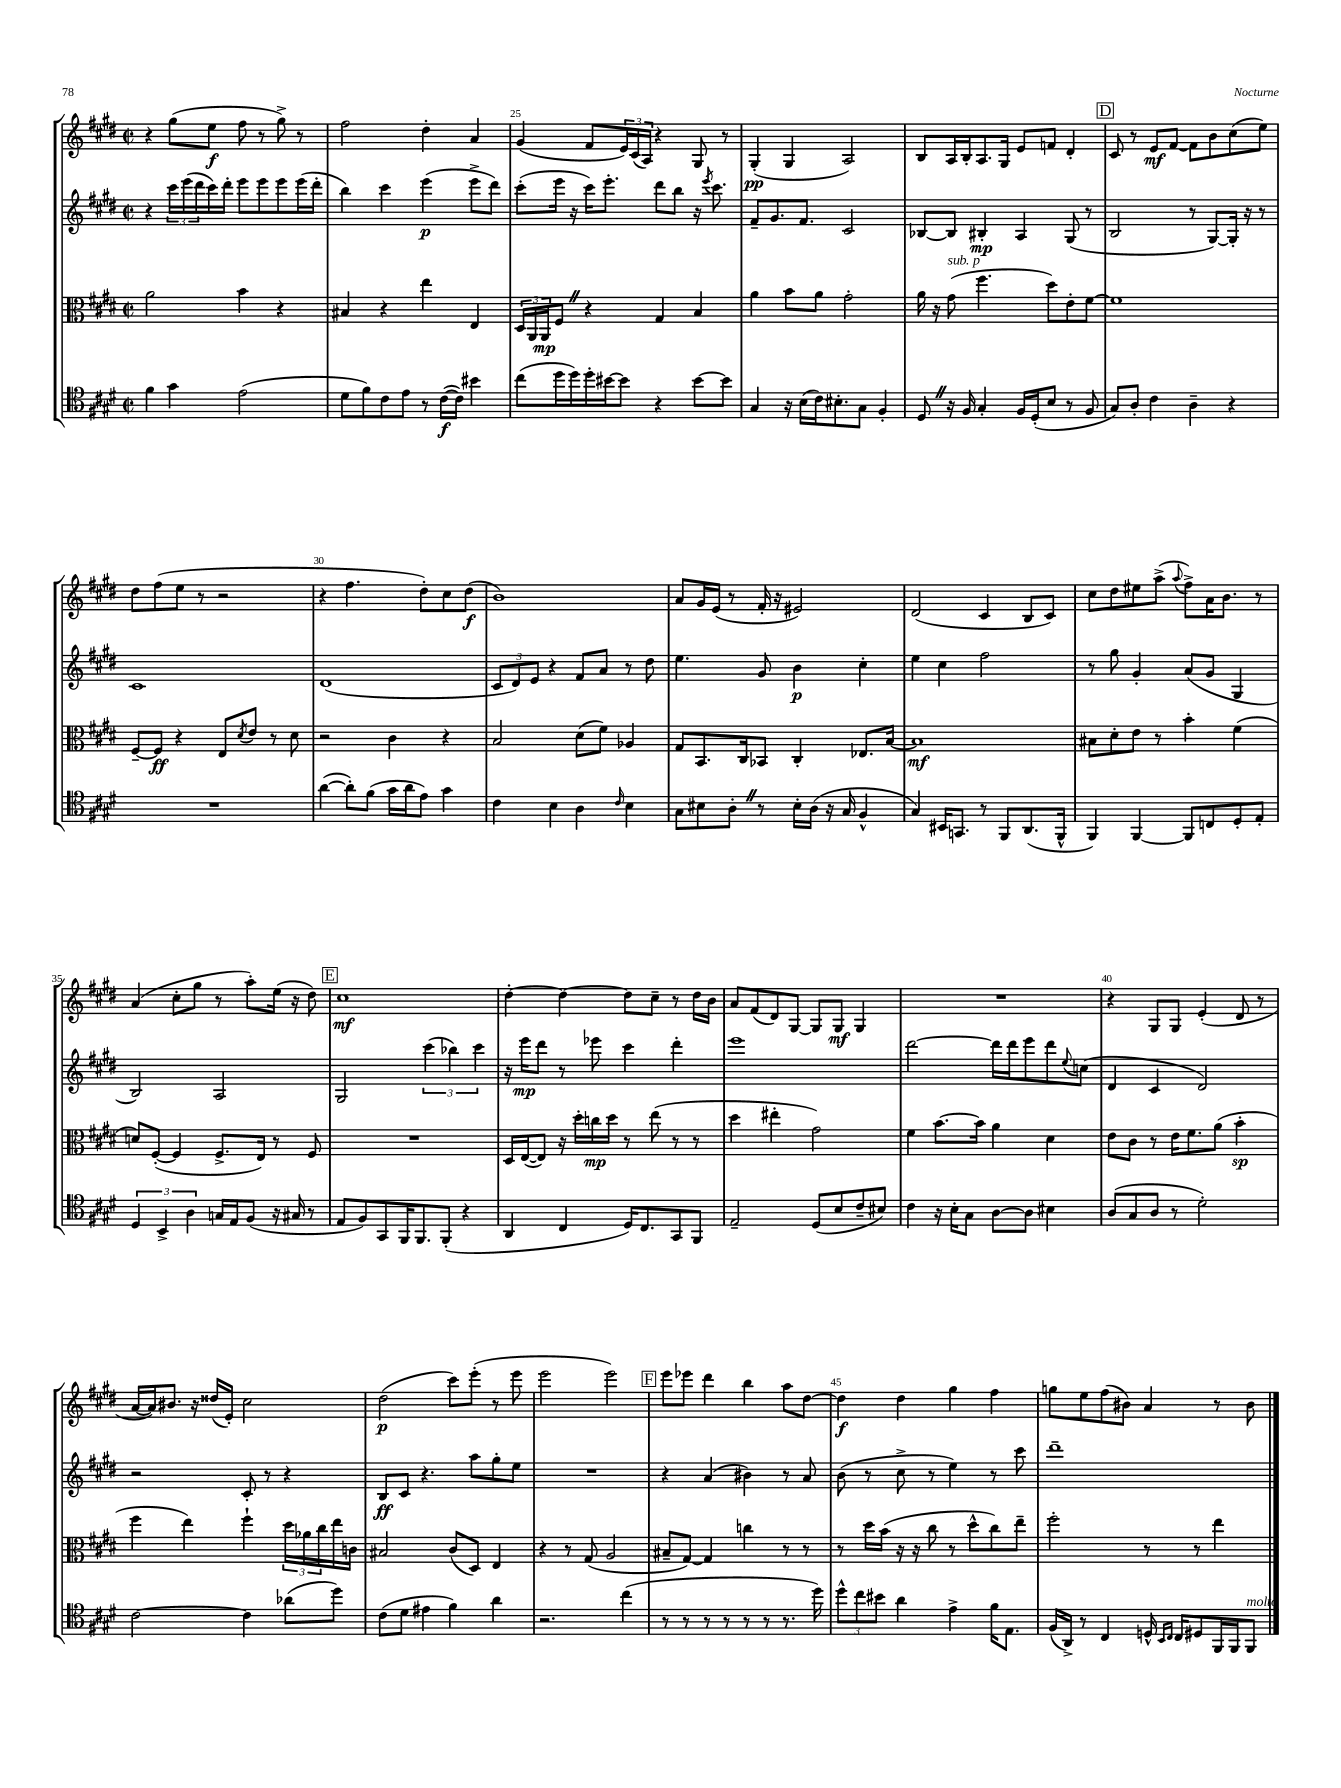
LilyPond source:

<<
\new StaffGroup <<
\new Staff = "s0" {
    \clef treble \key e \major \defaultTimeSignature \time 2/2
    r4 gis''8( e''8\f fis''8 r8 gis''8->) r8 |
    fis''2 dis''4-. a'4 |
    gis'4( fis'8 \tuplet 3/2 { e'16) cis'16( a16) } r4 gis8 r8 |
    gis4-.\pp( gis4 a2) |
    b8 a16 b16-. a8. gis16 e'8 f'8 dis'4-. |
    \mark \markup { \box "D" } cis'8 r8 e'8\mf fis'8~ fis'8 b'8 cis''8( e''8) |
    dis''8 fis''8( e''8 r8 r2 |
    r4 fis''4. dis''8-.) cis''8 dis''8\f( |
    b'1) |
    a'8 gis'16 e'16( r8 fis'16-. r16 eis'2) |
    dis'2( cis'4 b8 cis'8) |
    cis''8 dis''8 eis''8 a''8->( \appoggiatura { a''8 } fis''8->) a'16 b'8. r8 |
    a'4( cis''8-. gis''8 r8 a''8-.) e''16( r16 dis''8) |
    \mark \markup { \box "E" } cis''1\mf |
    dis''4~-. dis''4~ dis''8 cis''8-- r8 dis''16 b'16 |
    a'8 fis'8( dis'8) gis8~ gis8 gis8\mf gis4 |
    R1 |
    r4 gis8 gis8 e'4-.( dis'8 r8 |
    a'16~ a'16) bis'8. r16 disis''16( e'16-.) cis''2 |
    dis''2\p( cis'''8) e'''8-.( r8 e'''8 |
    e'''2 e'''2) |
    \mark \markup { \box "F" } e'''8 ees'''8 dis'''4 b''4 a''8 dis''8~ |
    dis''4\f dis''4 gis''4 fis''4 |
    g''8 e''8 fis''8( bis'8) a'4 r8 bis'8 \bar "|." |
}
\new Staff = "s1" {
    \clef treble \key e \major \defaultTimeSignature \time 2/2
    r4 \tuplet 3/2 { cis'''16 e'''16( dis'''16 } cis'''16) dis'''16-. e'''8 e'''8 e'''8 e'''16( dis'''16-. |
    b''4) cis'''4 e'''4\p( e'''8-> dis'''8) |
    cis'''8-.( e'''16 r16 cis'''16) e'''8.-. dis'''8 b''8 r16 \acciaccatura { e'''8 } cis'''8. |
    fis'8-- gis'8. fis'8. cis'2 |
    bes8~ bes8 bis4-.\mp a4 gis8( r8 |
    \mark \markup { \box "D" } b2 r8 gis8~) gis16-. r16 r8 |
    cis'1 |
    dis'1( |
    \tuplet 3/2 { cis'8 dis'8) e'8 } r4 fis'8 a'8 r8 dis''8 |
    e''4. gis'8 b'4\p cis''4-. |
    e''4 cis''4 fis''2 |
    r8 gis''8 gis'4-. a'8( gis'8 gis4 |
    b2) a2 |
    \mark \markup { \box "E" } gis2 \tuplet 3/2 { cis'''4( bes''4) cis'''4 } |
    r16 e'''16\mp dis'''8 r8 ees'''8 cis'''4 dis'''4-. |
    e'''1 |
    dis'''2~ dis'''16 dis'''16 e'''8 dis'''8 \appoggiatura { e''8 } c''8( |
    dis'4 cis'4 dis'2) |
    r2 cis'8-. r8 r4 |
    b8\ff cis'8 r4. a''8 gis''8-. e''8 |
    R1 |
    \mark \markup { \box "F" } r4 a'4( bis'4) r8 a'8 |
    b'8( r8 cis''8-> r8 e''4) r8 cis'''8 |
    dis'''1-- \bar "|." |
}
\new Staff = "s2" {
    \clef alto \key e \major \defaultTimeSignature \time 2/2
    a'2 b'4 r4 |
    bis4 r4 e''4 e4 |
    \tuplet 3/2 { dis16 a,16 a,16\mp } fis8 \once \override BreathingSign.text = \markup { \musicglyph "scripts.caesura.straight" } \breathe r4 gis4 b4 |
    a'4 b'8 a'8 gis'2-. |
    a'16 r16 gis'8^\markup { \italic "sub. p" }( fis''4. dis''8) e'8-. fis'8~ |
    \mark \markup { \box "D" } fis'1 |
    fis8~-- fis8\ff r4 e8 \acciaccatura { dis'8 } e'8 r8 dis'8 |
    r2 cis'4 r4 |
    b2 dis'8( fis'8) aes4 |
    gis8 b,8. cis16 bes,8 cis4-. ees8. b16~ |
    b1\mf |
    bis8 dis'8-. e'8 r8 b'4-. fis'4( |
    d'8) fis8~-.( fis4 fis8.-> e16) r8 fis8 |
    \mark \markup { \box "E" } R1 |
    dis16 e16~( e8) r16 dis''16-. c''16\mp dis''16 r8 e''8( r8 r8 |
    dis''4 eis''4-. gis'2) |
    fis'4 b'8.~ b'16 a'4 dis'4 |
    e'8 cis'8 r8 e'16 fis'8. a'8( b'4-.\sp |
    fis''4 e''4) fis''4-! \tuplet 3/2 { dis''16 aes'16 cis''16 } e''16 c'16 |
    bis2 cis'8( dis8) e4 |
    r4 r8 gis8( a2 |
    \mark \markup { \box "F" } bis8-- gis8~) gis4 c''4 r8 r8 |
    r8 dis''16 b'16( r16 r16 cis''8 r8 dis''8-^ cis''8) e''8-- |
    fis''2-. r8 r8 e''4 \bar "|." |
}
\new Staff = "s3" {
    \clef tenor \key e \major \defaultTimeSignature \time 2/2
    fis'4 gis'4 e'2( |
    dis'8 fis'8) cis'8 e'8 r8 cis'16~\f( cis'16) bis'4 |
    cis''8( dis''16 dis''16) dis''16-. bis'16~ bis'8 r4 bis'8~ bis'8 |
    gis4 r16 b16( cis'16) bis8.-. gis8 fis4-. |
    dis8 \once \override BreathingSign.text = \markup { \musicglyph "scripts.caesura.straight" } \breathe r16 fis16 gis4-. fis16 dis16-.( b8 r8 fis8 |
    \mark \markup { \box "D" } gis8) a8-. cis'4 a4-- r4 |
    R1 |
    a'4~( a'8-.) fis'8( gis'16 a'16 e'8) gis'4 |
    cis'4 b4 a4 \grace { cis'16 } b4 |
    gis8 bis8 a8-. \once \override BreathingSign.text = \markup { \musicglyph "scripts.caesura.straight" } \breathe r8 bis16-. a16( r16 gis16 fis4-^ |
    gis4) bis,16 g,8. r8 fis,8 a,8.( fis,16-^ |
    fis,4) fis,4~ fis,8 c8 dis8-. e8-. |
    \tuplet 3/2 { dis4 b,4-> a4 } g16 e16 fis8( r16 gis16 r8 |
    \mark \markup { \box "E" } e8 fis8) gis,8 fis,16 fis,8. fis,8-.( r4 |
    a,4 cis4 dis16) cis8. gis,8 fis,8 |
    e2-- dis8( b8 cis'8-- bis8) |
    cis'4 r16 b16-. gis8 a8~ a8 bis4 |
    a8( gis8 a8 r8 dis'2-.) |
    cis'2~ cis'4 aes'8( dis''8) |
    cis'8( dis'8 eis'4 fis'4) a'4 |
    r2. cis''4( |
    \mark \markup { \box "F" } r8 r8 r8 r8 r8 r8 r8. dis''16) |
    \tuplet 3/2 { dis''8-^ cis''8 bis'8 } a'4 e'4-> fis'16 e8. |
    fis16( a,16->) r8 cis4 d16-^ \grace { b,16 cis16 } cis16 dis8 fis,16 fis,16 fis,8^\markup { \italic "molto" } \bar "|." |
}
>>
>>
\layout { \context { \Score currentBarNumber = #23 \override BarNumber.break-visibility = ##(#f #t #t) barNumberVisibility = #(every-nth-bar-number-visible 5) } }
